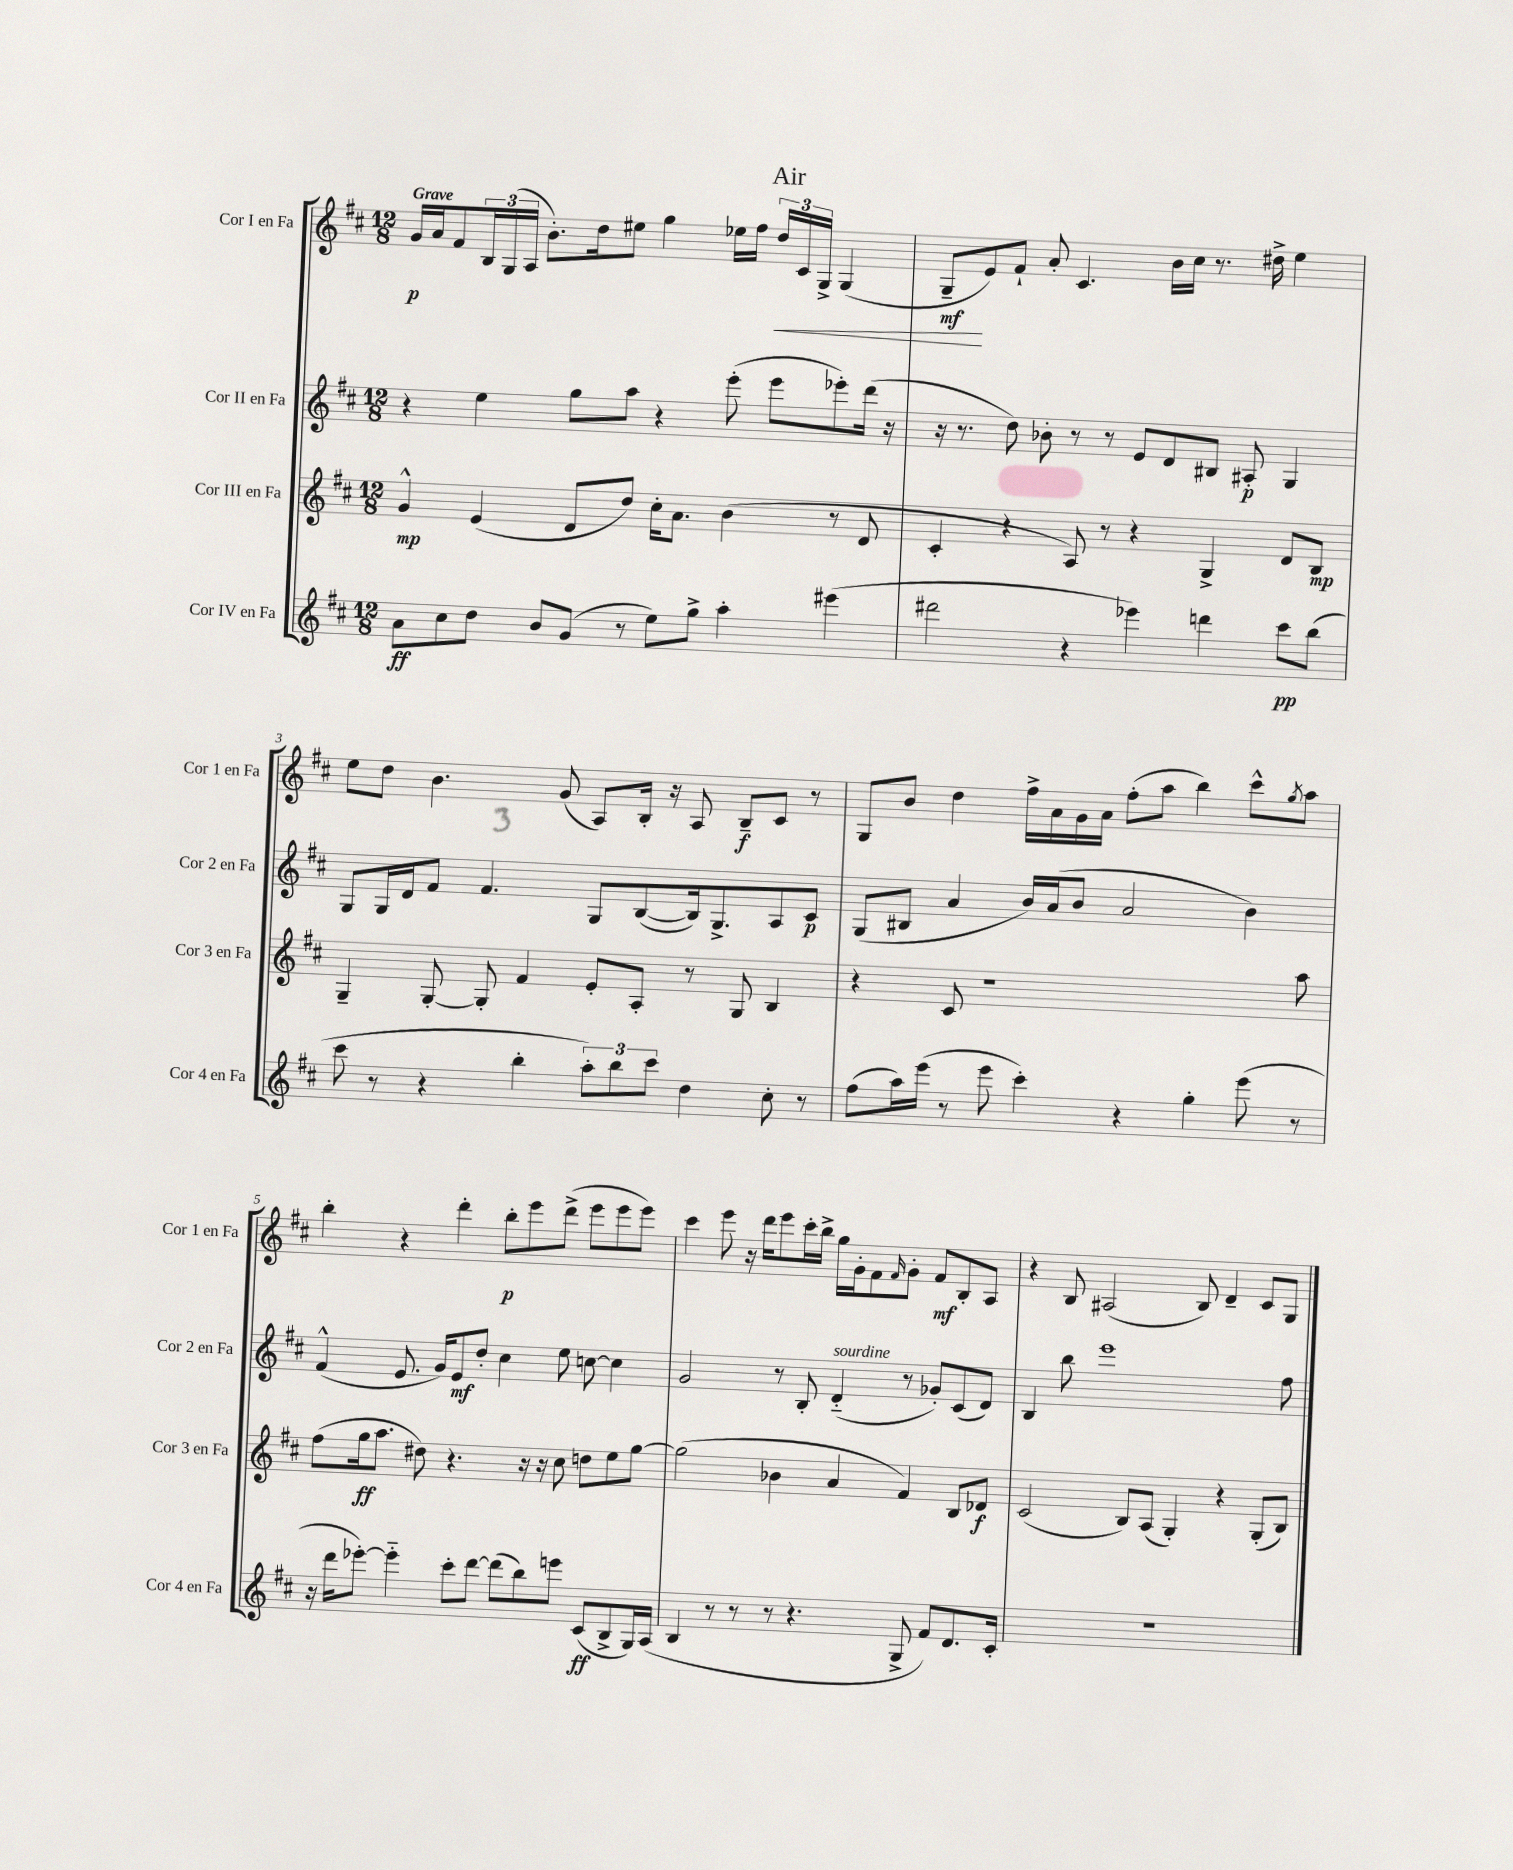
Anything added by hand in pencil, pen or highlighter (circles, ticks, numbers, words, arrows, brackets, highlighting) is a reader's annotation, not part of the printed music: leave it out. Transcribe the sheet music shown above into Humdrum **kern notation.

**kern	**dynam	**kern	**dynam	**kern	**dynam	**kern	**dynam
*part4	*part4	*part3	*part3	*part2	*part2	*part1	*part1
*staff4	*staff4	*staff3	*staff3	*staff2	*staff2	*staff1	*staff1
*I"Cor IV en Fa	*	*I"Cor III en Fa	*	*I"Cor II en Fa	*	*I"Cor I en Fa	*
*I'Cor 4 en Fa	*	*I'Cor 3 en Fa	*	*I'Cor 2 en Fa	*	*I'Cor 1 en Fa	*
*clefG2	*	*clefG2	*	*clefG2	*	*clefG2	*
*k[f#c#]	*	*k[f#c#]	*	*k[f#c#]	*	*k[f#c#]	*
*M12/8	*	*M12/8	*	*M12/8	*	*M12/8	*
=1	=1	=1	=1	=1	=1	=1	=1
!	!	!	!	!	!	!LO:TX:a:B:t=Grave	!
8a\L	ff	4g^^/	mp	4r	.	16g/LL	p
.	.	.	.	.	.	16a/J	.
8cc#\	.	.	.	.	.	8f#/	.
8dd\J	.	(4e/	.	4ee\	.	24B/L	.
.	.	.	.	.	.	(24G/	.
.	.	.	.	.	.	24A/JJ	.
8b/L	.	.	.	.	.	8.b'\L)	.
(8g/J	.	8d/L	.	8gg\L	.	.	.
.	.	.	.	.	.	16dd\k	.
8r	.	8dd/J)	.	8aa\J	.	8ee#X\J	.
8ee\L)	.	16cc#'\KL	.	4r	.	4gg\	.
.	.	8.a\J	.	.	.	.	.
8gg^\J	.	.	.	.	.	.	.
4aa'\	.	(4b\	.	(8eee'\	.	16ee-X\LL	.
.	.	.	.	.	.	16ff#\JJ	.
!	!	!	!	!	!	!	!LO:HP:b
.	.	.	.	8eee\L	.	24dd/LL	<
.	.	.	.	.	.	24c#/	.
.	.	.	.	.	.	24G^/JJ	.
(4eee#X\	.	8r	.	8eee-X'\)	.	(4G/	.
.	.	8d/	.	(16ddd\Jk	.	.	.
.	.	.	.	16r	.	.	.
=2	=2	=2	=2	=2	=2	=2	=2
2ddd#X\	.	4c#'/	.	16r	.	8G~/L	mf
.	.	.	.	8.r	.	.	.
.	.	.	.	.	.	8e/)	[
.	.	4r	.	8dd\)	.	8f#`/J	.
.	.	.	.	8b-X'\	.	8a'/	.
4r	.	8A/)	.	8r	.	4.c#/	.
.	.	8r	.	8r	.	.	.
4eee-X\)	.	4r	.	8e/L	.	.	.
.	.	.	.	8d/	.	16b\LL	.
.	.	.	.	.	.	16cc#\JJ	.
4dddn\	.	4G^/	.	8B#X/J	.	8.r	.
.	.	.	.	8A#X'/	p	.	.
.	.	.	.	.	.	16dd#X^\	.
8ccc#\L	pp	8d/L	.	4G/	.	4ee\	.
(8bb\J	.	8B/J	mp	.	.	.	.
!!LO:LB:g=z
=3	=3	=3	=3	=3	=3	=3	=3
8ccc#\	.	4G~/	.	8G/L	.	8ee\L	.
8r	.	.	.	16G/L	.	8dd\J	.
.	.	.	.	16d/J	.	.	.
4r	.	[8G'/	.	8f#/J	.	4.b\	.
.	.	8G'/]	.	4.f#/	.	.	.
4bb'\	.	4f#/	.	.	.	.	.
.	.	.	.	.	.	(8g/	.
12aa'\L)	.	8e'/L	.	8G/L	.	8A/L)	.
12bb\	.	.	.	.	.	.	.
.	.	8A'/J	.	([8B/	.	16B'/Jk	.
12ccc#\J	.	.	.	.	.	.	.
.	.	.	.	.	.	16r	.
4dd\	.	8r	.	16B/k])	.	8A/	.
.	.	.	.	8.G^/	.	.	.
.	.	8G/	.	.	.	8B~/L	f
8cc#'\	.	4B/	.	8A/	.	8c#/J	.
8r	.	.	.	8c#/J	p	8r	.
=4	=4	=4	=4	=4	=4	=4	=4
(8ff#\L	.	4r	.	(8G/L	.	8G/L	.
16aa\L)	.	.	.	8B#X/J	.	8b/J	.
(16eee\JJ	.	.	.	.	.	.	.
8r	.	8c#/	.	4a/	.	4dd\	.
8eee\	.	1r	.	.	.	.	.
4ccc#'\)	.	.	.	16b/LL)	.	16ff#^\LL	.
.	.	.	.	(16a/J	.	16a\	.
.	.	.	.	8b/J	.	16g\	.
.	.	.	.	.	.	16a\JJ	.
4r	.	.	.	2a/	.	(8ff#'\L	.
.	.	.	.	.	.	8aa\J	.
4gg'\	.	.	.	.	.	4bb\)	.
(8eee\	.	.	.	4b\)	.	8ccc#^^\L	.
.	.	.	.	.	.	8qgg/	.
8r	.	8aa\	.	.	.	8aa\J	.
!!LO:LB:g=z
=5	=5	=5	=5	=5	=5	=5	=5
16r	.	(8ff#\L	.	(4f#^^/	.	4bb'\	.
16ddd\KL	.	.	.	.	.	.	.
[8eee-X'\J)	.	16gg\k	ff	.	.	.	.
.	.	8.aa\J	.	.	.	.	.
4eee-\]	.	.	.	8.e/	.	4r	.
.	.	8dd#X\)	.	.	.	.	.
.	.	.	.	16g/KL)	.	.	.
8ccc#'\L	.	4.r	.	8e/	mf	4ddd'\	.
[8ddd\J	.	.	.	8dd'/J	.	.	.
(8ddd\L]	.	.	.	4cc#\	.	8bb'\L	p
8bb\)	.	16r	.	.	.	8eee\	.
.	.	16r	.	.	.	.	.
8eeen\J	.	8cc#\	.	8ee\	.	(8ddd^\J	.
(8c#/L	ff	8ddn\L	.	[8ccn\	.	8eee\L	.
8B^/	.	8ee\	.	4cc\]	.	8eee\	.
16G/L)	.	[8gg\J	.	.	.	8eee\J)	.
(16A/JJ	.	.	.	.	.	.	.
=6	=6	=6	=6	=6	=6	=6	=6
4B/	.	(2gg\]	.	2g/	.	4ccc#\	.
8r	.	.	.	.	.	8eee\	.
8r	.	.	.	.	.	16r	.
.	.	.	.	.	.	16ddd\KL	.
8r	.	4b-X\	.	8r	.	8eee\	.
4.r	.	.	.	8B'/	.	16ccc#'\L	.
.	.	.	.	.	.	16bb^\JJ	.
!	!	!	!	!LO:TX:a:i:t=sourdine	!	!	!
.	.	4a/	.	(4d/	.	16gg\LL	.
.	.	.	.	.	.	16g'\J	.
.	.	.	.	.	.	8f#\	.
.	.	.	.	.	.	16qqf#/	.
8G^/	.	4f#/)	.	8r	.	8g'\J	.
8f#/L)	.	.	.	8g-X'/L)	.	8f#/L	mf
8.d/	.	8B/L	.	(8c#/	.	8B'/	.
.	.	8d-X/J	f	8d/J)	.	8A/J	.
16c#'/Jk	.	.	.	.	.	.	.
=7	=7	=7	=7	=7	=7	=7	=7
1.r	.	(2c#/	.	4B/	.	4r	.
.	.	.	.	8bb\	.	8B/	.
.	.	.	.	1eee	.	(2A#X/	.
.	.	8B/L)	.	.	.	.	.
.	.	(8A/J	.	.	.	.	.
.	.	4G'/)	.	.	.	.	.
.	.	.	.	.	.	8B/)	.
.	.	4r	.	.	.	4d~/	.
.	.	(8G'/L	.	.	.	8c#/L	.
.	.	8B/J)	.	8ff#\	.	8G/J	.
==	==	==	==	==	==	==	==
*-	*-	*-	*-	*-	*-	*-	*-
